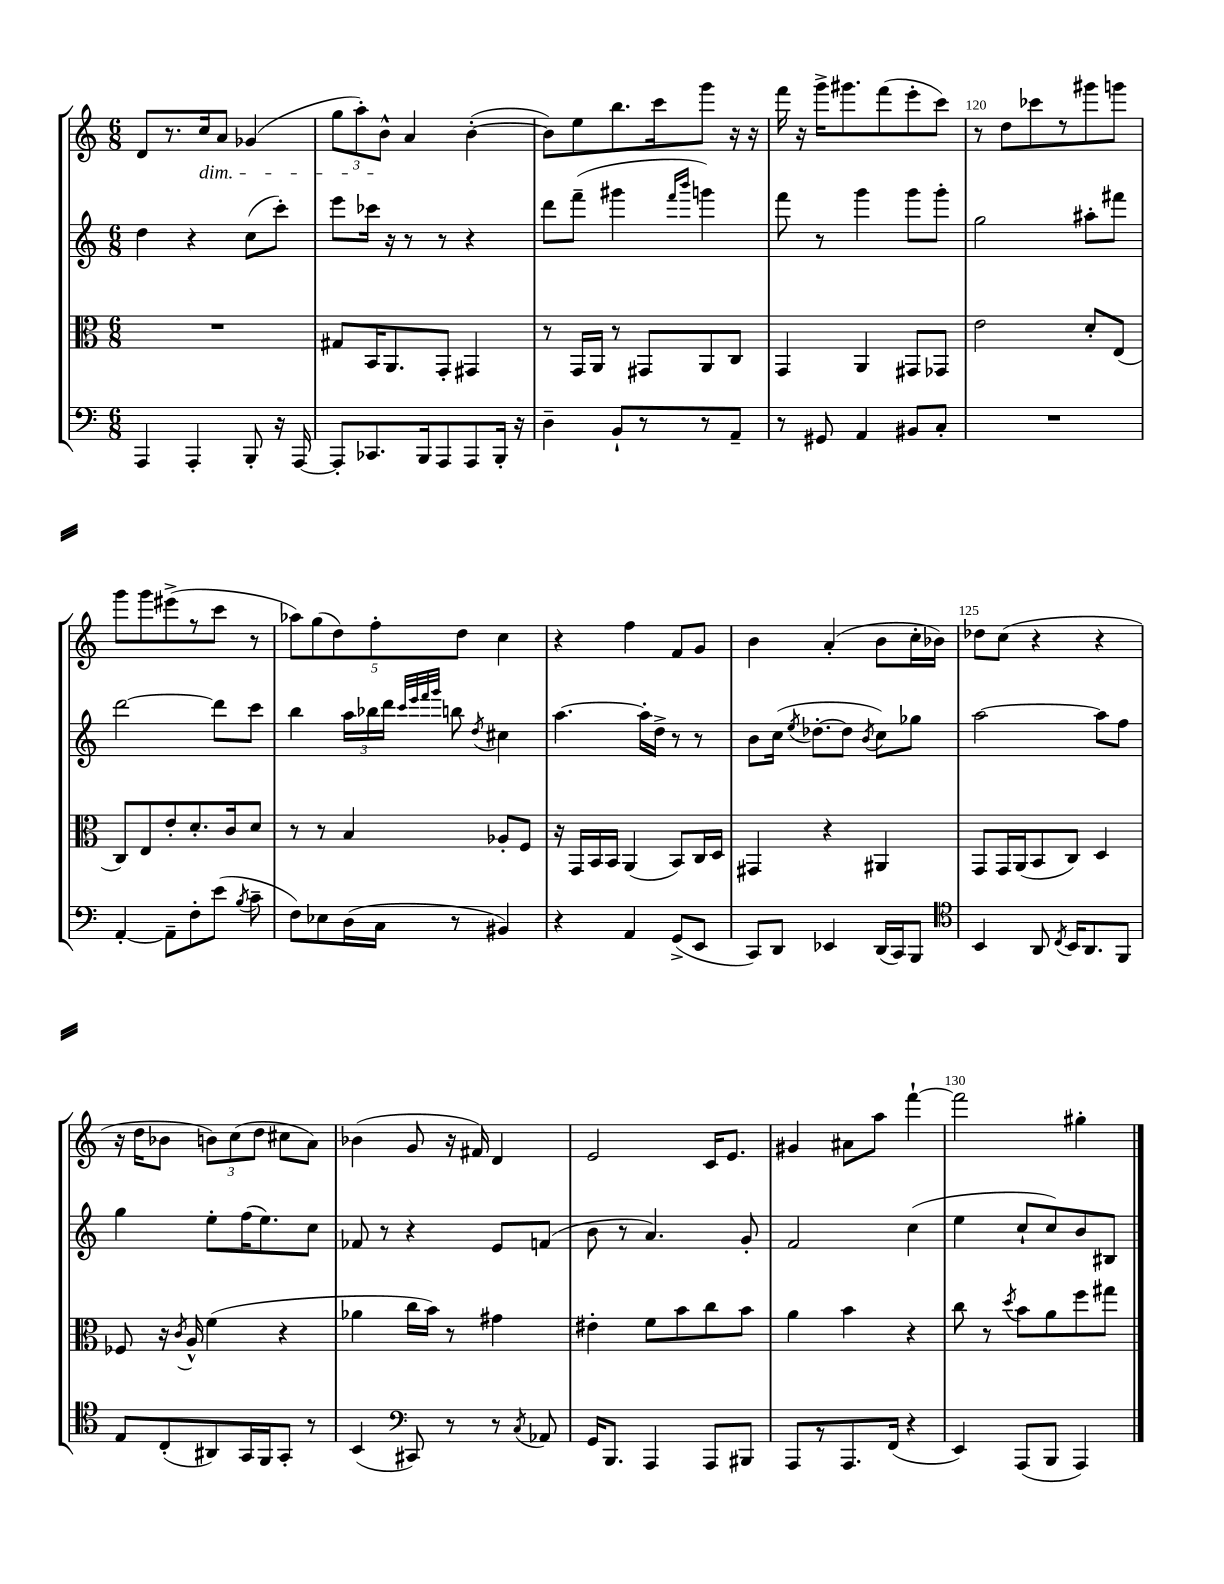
<<
\new StaffGroup <<
\new Staff = "s0" {
    \clef treble \key c \major \numericTimeSignature \time 6/8
    \autoBeamOff d'8[ r8. c''16\dim a'8] ges'4( |
    \tuplet 3/2 { g''8[ a''8-.) b'8]-^\! } a'4 b'4~-.( |
    b'8[) e''8 b''8. c'''16 g'''8] r16 r16 |
    f'''16 r16 g'''16[-> gis'''8. f'''8( e'''8-. c'''8]) |
    r8 d''8[ ces'''8 r8 gis'''8 g'''8] |
    g'''8[ g'''8 eis'''8->( r8 c'''8] r8 |
    \tuplet 5/4 { aes''8[) g''8( d''8) f''8-. d''8] } c''4 |
    r4 f''4 f'8[ g'8] |
    b'4 a'4-.( b'8[ c''16-. bes'16]) |
    des''8[ c''8]( r4 r4 |
    r16 d''16[ bes'8] \tuplet 3/2 { b'8[) c''8( d''8] } cis''8[ a'8]) |
    bes'4( g'8 r16 fis'16) d'4 |
    e'2 c'16[ e'8.] |
    gis'4 ais'8[ a''8] f'''4~-! |
    f'''2 gis''4-. \bar "|." |
}
\new Staff = "s1" {
    \clef treble \key c \major \numericTimeSignature \time 6/8
    \autoBeamOff d''4 r4 c''8[( c'''8]-.) |
    e'''8[ ces'''16] r16 r8 r8 r4 |
    d'''8[ f'''8]--( gis'''4 \grace { f'''16[ b'''16] } g'''4) |
    f'''8 r8 g'''4 g'''8[ g'''8]-. |
    g''2 ais''8[-. fis'''8] |
    d'''2~ d'''8[ c'''8] |
    b''4 \tuplet 3/2 { a''16[ bes''16 d'''16] } \grace { c'''32[ e'''32 f'''32 g'''32] } b''8 \acciaccatura { d''8 } cis''4 |
    a''4.~ a''16[-. d''16]-> r8 r8 |
    b'8[ c''16]( \acciaccatura { e''8 } des''8.[~-. des''8] \acciaccatura { b'8 } c''8[) ges''8] |
    a''2~ a''8[ f''8] |
    g''4 e''8[-. f''16( e''8.) c''8] |
    fes'8 r8 r4 e'8[ f'8]( |
    b'8 r8 a'4.) g'8-. |
    f'2 c''4( |
    e''4 c''8[-! c''8) b'8 bis8] \bar "|." |
}
\new Staff = "s2" {
    \clef alto \key c \major \numericTimeSignature \time 6/8
    \autoBeamOff R2. |
    gis8[ b,16 a,8. g,8]-. gis,4 |
    r8 g,16[ a,16] r8 gis,8[ a,8 c8] |
    g,4 a,4 gis,8[ ges,8] |
    e'2 d'8[-. e8]( |
    c8[) e8 e'8-. d'8.-. c'16 d'8] |
    r8 r8 b4 aes8[-. f8] |
    r16 g,16[ b,16 b,16] a,4( b,8[) c16 d16] |
    gis,4 r4 ais,4 |
    g,8[ g,16 a,16( b,8 c8]) d4 |
    fes8 r16 \acciaccatura { c'8 } a16-^ f'4( r4 |
    aes'4 c''16[ b'16]) r8 gis'4 |
    eis'4-. f'8[ b'8 c''8 b'8] |
    a'4 b'4 r4 |
    c''8 r8 \acciaccatura { d''8 } b'8[ a'8 f''8 gis''8] \bar "|." |
}
\new Staff = "s3" {
    \clef bass \key c \major \numericTimeSignature \time 6/8
    \autoBeamOff a,,4 a,,4-. b,,8-. r16 a,,16~ |
    a,,8[-. ces,8. b,,16 a,,8 a,,8 b,,16]-. r16 |
    d4-- b,8[-! r8 r8 a,8]-- |
    r8 gis,8 a,4 bis,8[ c8]-. |
    R2. |
    a,4~-. a,8[-- f8-. e'8]( \acciaccatura { b8 } c'8-- |
    f8[) ees8 d16( c16] r8 bis,4) |
    r4 a,4 g,8[->( e,8] |
    c,8[) d,8] ees,4 d,16[( c,16) b,,8] |
    \clef tenor b,4 a,8 \acciaccatura { c8 } b,16[ a,8. f,8] |
    e8[ c8-.( ais,8) g,16 f,16 g,8]-. r8 |
    b,4( \clef bass cis,8) r8 r8 \acciaccatura { c8 } aes,8 |
    g,16[ b,,8.] a,,4 a,,8[ bis,,8] |
    a,,8[ r8 a,,8. f,16]( r4 |
    e,4) a,,8[( b,,8] a,,4) \bar "|." |
}
>>
>>
\layout { \context { \Score currentBarNumber = #116 \override BarNumber.break-visibility = ##(#f #t #t) barNumberVisibility = #(every-nth-bar-number-visible 5) } }
